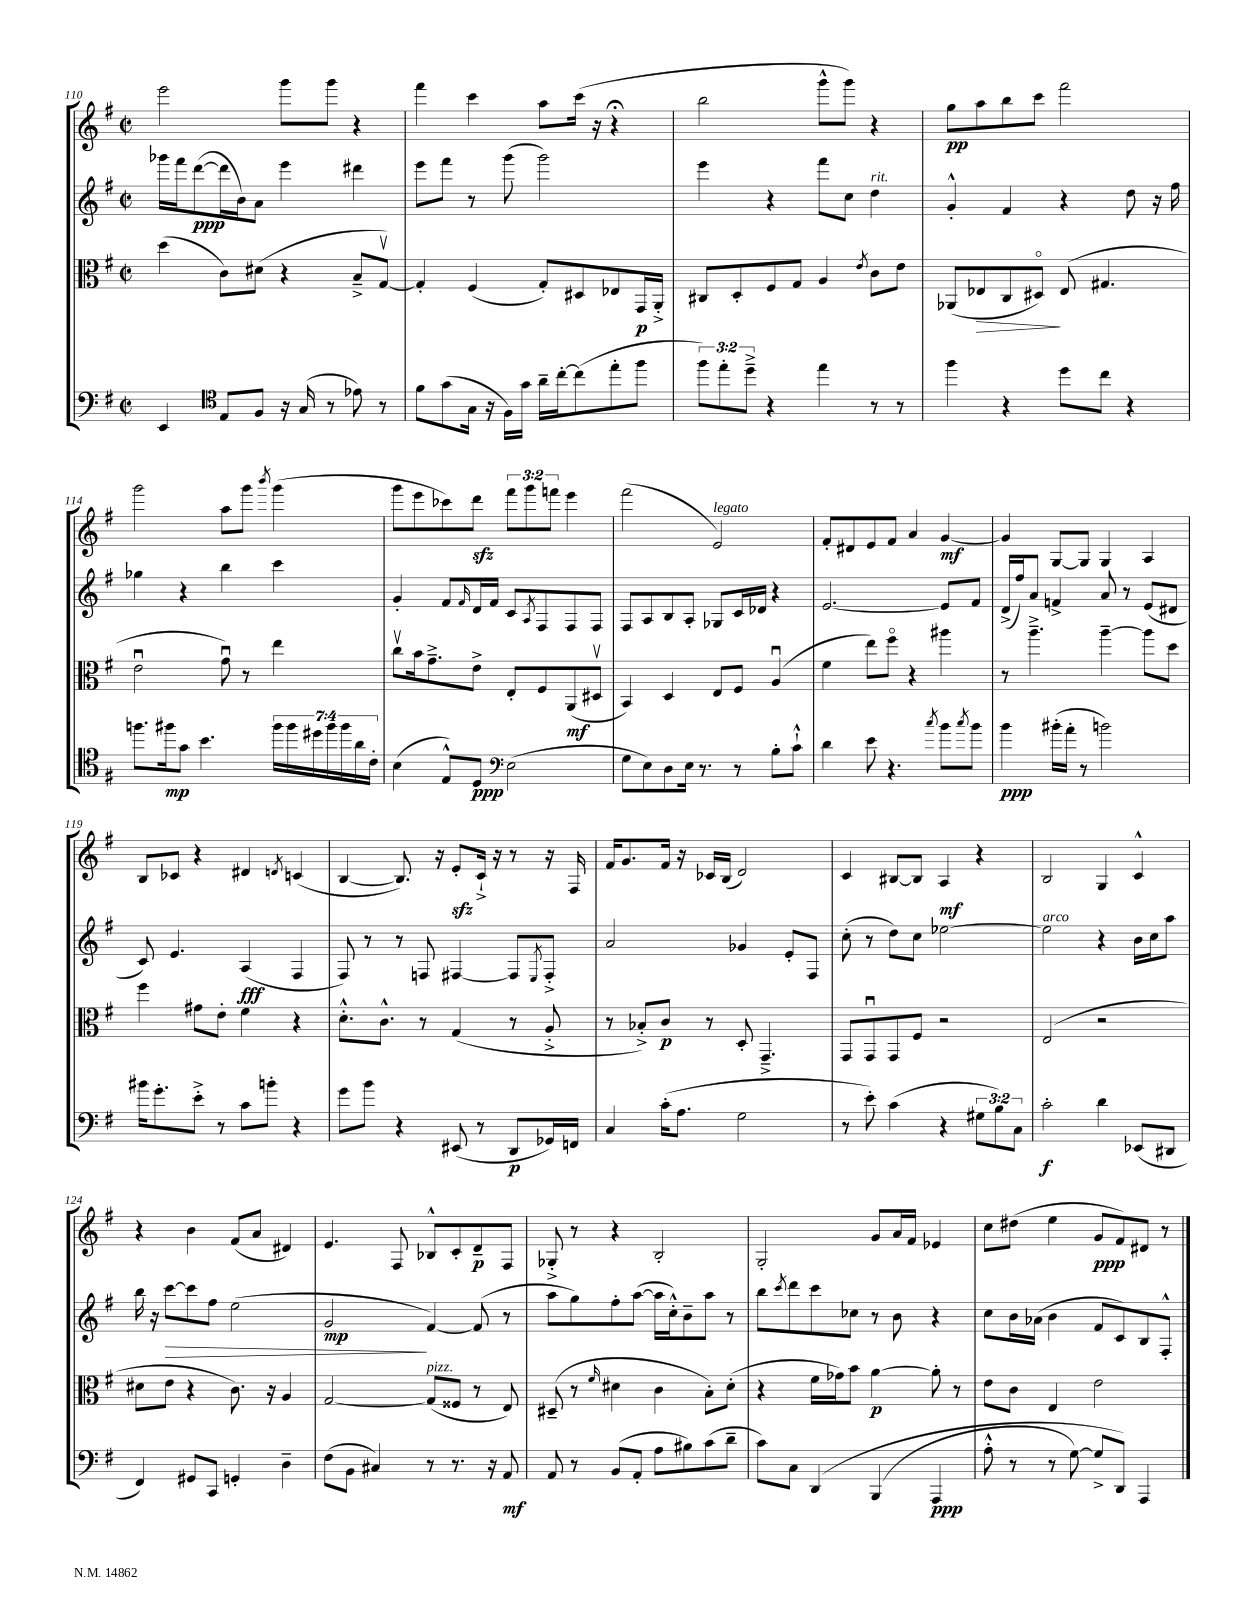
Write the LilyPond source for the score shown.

<<
\new StaffGroup <<
\new Staff = "s0" {
    \clef treble \key g \major \defaultTimeSignature \time 2/2 \override Staff.TupletNumber.text = #tuplet-number::calc-fraction-text
    e'''2 g'''8 g'''8 r4 |
    fis'''4 c'''4 a''8 c'''16( r16 r4\fermata |
    b''2 g'''8-^ g'''8) r4 |
    g''8\pp a''8 b''8 c'''8 fis'''2 |
    g'''2 a''8 g'''8 \acciaccatura { b'''8 } g'''4( |
    g'''8 e'''8 ces'''8) d'''8\sfz \tuplet 3/2 { fis'''8 g'''8 f'''8 } e'''4 |
    fis'''2( e'2^\markup { \italic "legato" }) |
    fis'8-. dis'8 e'8 fis'8 a'4 g'4~\mf |
    g'4 g8~ g8 g4 a4 |
    b8 ces'8 r4 dis'4 \acciaccatura { d'8 } c'4( |
    b4~ b8.) r16 e'8-.\sfz c'16-!-> r16 r8 r16 fis16 |
    fis'16 g'8. fis'16 r16 ces'16 b16( d'2) |
    c'4 bis8~ bis8 a4\mf r4 |
    b2 g4 c'4-^ |
    r4 b'4 fis'8( a'8 dis'4) |
    e'4. fis8 bes8-^ c'8-. d'8--\p fis8 |
    ges8-.-> r8 r4 b2-. |
    g2-. g'8 a'16 fis'16 ees'4 |
    c''8 dis''8( e''4 g'8\ppp fis'8) dis'8 r8 \bar "|." |
}
\new Staff = "s1" {
    \clef treble \key g \major \defaultTimeSignature \time 2/2
    ges'''16 fis'''16 d'''8~\ppp( d'''16 b'16) a'8 e'''4 dis'''4 |
    e'''8 fis'''8 r8 g'''8( g'''2) |
    e'''4 r4 fis'''8 c''8 d''4^\markup { \italic "rit." } |
    g'4-.-^ fis'4 r4 d''8 r16 fis''16 |
    ges''4 r4 b''4 c'''4 |
    g'4-. fis'8 \grace { fis'16 } d'16 fis'16 c'8 \acciaccatura { a8 } fis8 fis8 fis8 |
    fis8 a8 b8 a8-. ges8 c'16 des'16 r4 |
    e'2.~ e'8 fis'8 |
    d'16->( fis''16) a'8 f'4-> a'8 r8 e'8( dis'8 |
    c'8) e'4. a4\fff( fis4 |
    fis8) r8 r8 f8 fis4~ fis8 \acciaccatura { e8 } fis8-.-> |
    a'2 ges'4 e'8-. fis8 |
    c''8-.( r8 d''8) c''8 ees''2~ |
    ees''2^\markup { \italic "arco" } r4 b'16 c''16 a''8 |
    b''16 r16 c'''8~\> c'''8 fis''8 e''2( |
    g'2\mp\! fis'4~) fis'8( r8 |
    a''8 g''8) fis''8-. a''8~( a''16 c''16-.-^) b'8-- a''8 r8 |
    b''8 \acciaccatura { c'''8 } d'''8 c'''8 ces''8 r8 b'8 r4 |
    c''8 b'16 aes'16( b'4 fis'8 c'8) b8 fis8-.-^ \bar "|." |
}
\new Staff = "s2" {
    \clef alto \key g \major \defaultTimeSignature \time 2/2
    d''4( c'8) dis'8( r4 b8---> g8~\upbow) |
    g4-. fis4( g8-.) dis8 ees8 g,16\p a,16-.-> |
    cis8 d8-. fis8 g8 a4 \acciaccatura { e'8 } c'8 e'8 |
    aes,8( ees8\> c8 dis8\flageolet\!) ees8( gis4. |
    e'2\downbow g'8\downbow) r8 e''4 |
    c''8\upbow b'16 g'8.---> e'8-> e8-. fis8 a,8\mf( dis8\upbow |
    b,4) d4 e8 fis8 a4\downbow( |
    fis'4 e''8) fis''8\flageolet r4 ais''4 |
    r8 a''4.---> a''4~-- a''8 d''8 |
    fis''4 gis'8 e'8-. fis'4 r4 |
    d'8.-.-^ c'8.-^ r8 g4( r8 a8-.-> |
    r8 bes8-.->) c'8\p r8 d8-. g,4.---> |
    g,8 g,8\downbow g,8 fis8 r2 |
    e2( r2 |
    dis'8 e'8 r4 c'8.) r16 a4 |
    g2~ g8^\markup { \italic "pizz." }( fisis8 r8 e8) |
    dis8--( r8 \grace { fis'16 } dis'4 c'4 b8-.) dis'8-.( |
    r4 fis'16 ges'16) b'8 a'4~\p a'8-. r8 |
    e'8 c'8 e4 e'2 \bar "|." |
}
\new Staff = "s3" {
    \clef bass \key g \major \defaultTimeSignature \time 2/2 \override Staff.TupletNumber.text = #tuplet-number::calc-fraction-text
    e,4 \clef tenor e8 fis8 r16 g16( r8 ees'8) r8 |
    fis'8 g'8( g16 r16 fis16) g'16 a'16-- c''16~-. c''8( e''8-. fis''8 |
    \tuplet 3/2 { fis''8) e''8-. d''8---> } r4 e''4 r8 r8 |
    fis''4 r4 d''8 c''8 r4 |
    f''8. fis''16\mp g'8 b'4. \tuplet 7/4 { fis''16 fis''16 dis''16 fis''16 fis''16 a'16 c'16-. } |
    b4( e8-^) d8\ppp \clef bass e2( |
    g8 e8) d8 e16 r8. r8 b8-. c'8-!-^ |
    d'4 e'8 r4. \acciaccatura { c''8 } b'8 \acciaccatura { c''8 } b'8 |
    b'4\ppp bis'16-.( a'16-. r8 b'2) |
    bis'16 g'8.-. e'8-.-> r8 c'8 b'8-. r4 |
    g'8 b'8 r4 eis,8( r8 d,8\p ges,16) f,16 |
    c4 c'16-.( a8. g2 |
    r8 e'8-.) c'4( r4 \tuplet 3/2 { gis8 b8) c8 } |
    c'2-.\f d'4 ees,8( dis,8 |
    fis,4) gis,8 c,8 g,4-. d4-- |
    fis8( b,8 cis4) r8 r8. r16 a,8\mf |
    a,8 r8 b,8( a,8-. a8 bis8) c'8( d'8-- |
    c'8) c8 d,4\( b,,4( a,,4\ppp |
    a8-.-^ r8 r8 g8~) g8-> d,8\) a,,4 \bar "|." |
}
>>
>>
\layout { \context { \Score currentBarNumber = #110 } }
